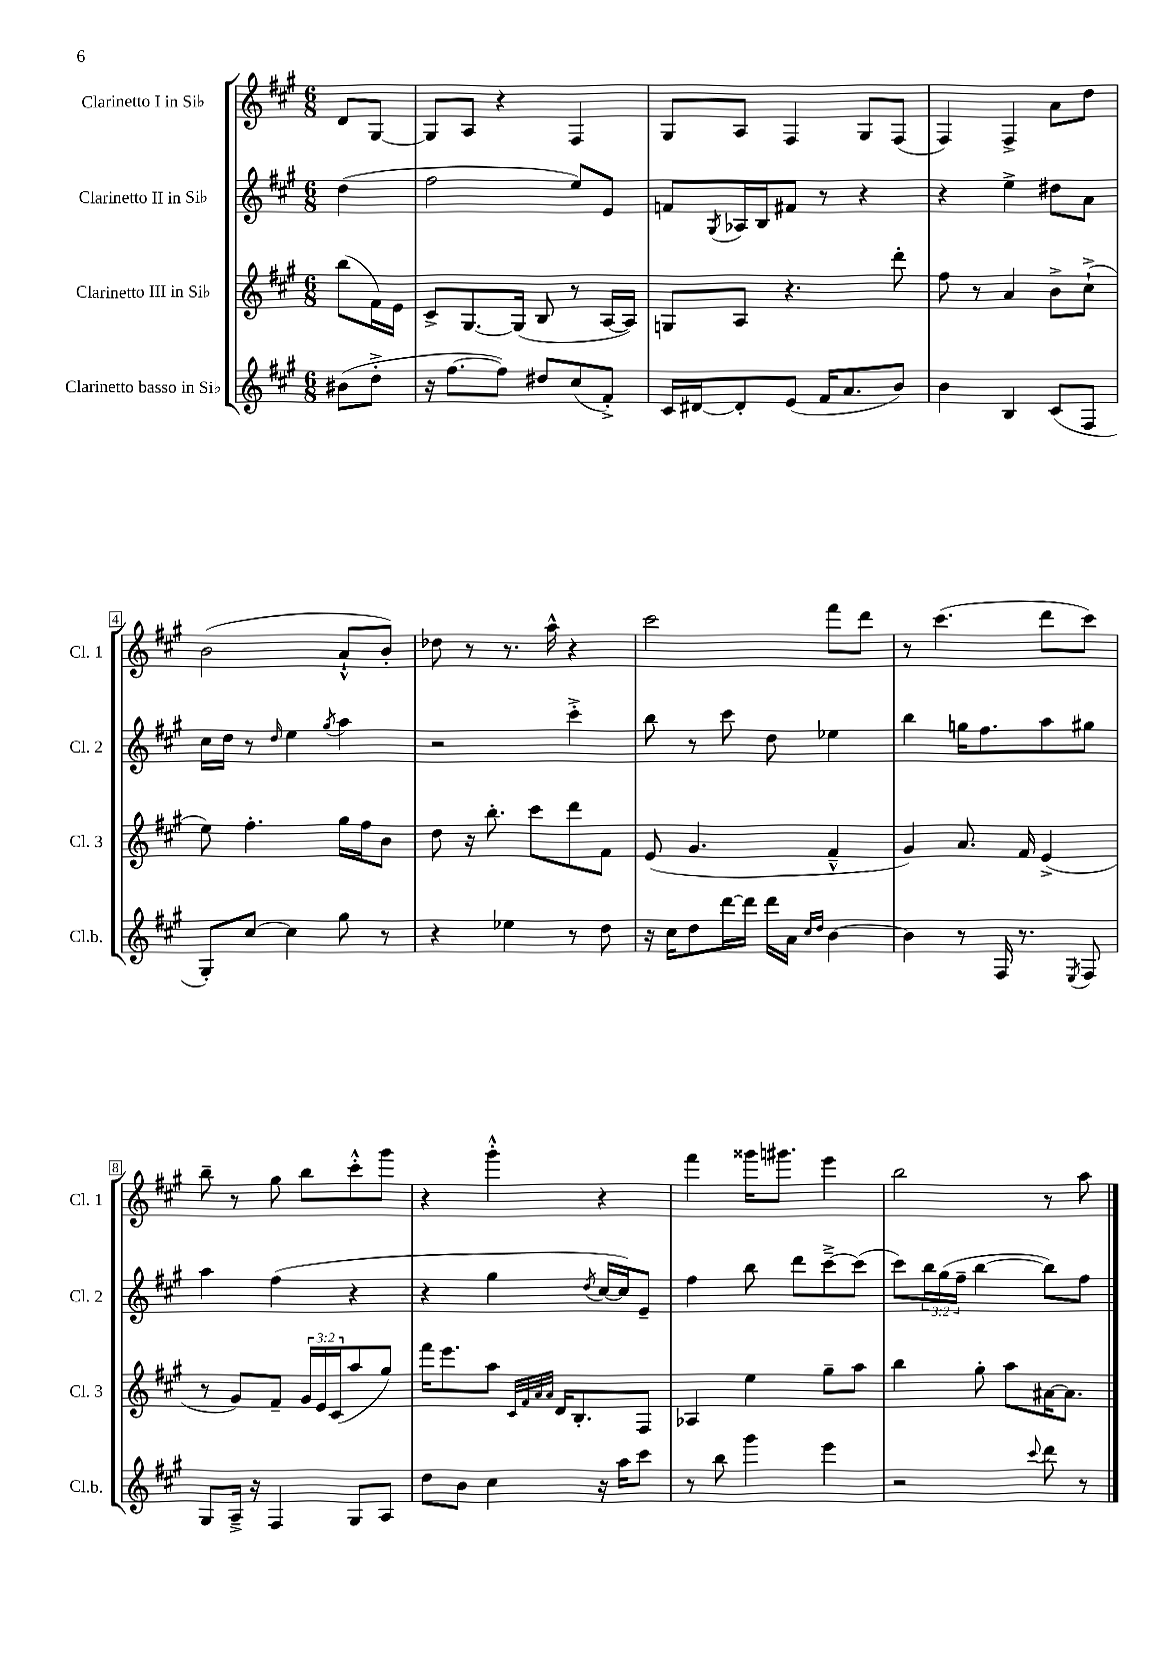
<<
\new StaffGroup <<
\new Staff = "s0" \with { instrumentName = "Clarinetto I in Sib" shortInstrumentName = "Cl. 1" } {
    \clef treble \key a \major \numericTimeSignature \time 6/8 \partial 4
    d'8 gis8~ |
    gis8 a8 r4 fis4 |
    gis8 a8 fis4 gis8 fis8( |
    fis4) fis4-> a'8 d''8 |
    b'2( a'8-!-^ b'8-.) |
    des''8 r8 r8. a''16-^ r4 |
    cis'''2 fis'''8 d'''8 |
    r8 cis'''4.( d'''8 cis'''8) |
    b''8-- r8 gis''8 b''8 cis'''8-.-^ gis'''8 |
    r4 gis'''4-.-^ r4 |
    fis'''4 gisis'''16 gis'''8. e'''4 |
    b''2 r8 a''8 \bar "|." |
}
\new Staff = "s1" \with { instrumentName = "Clarinetto II in Sib" shortInstrumentName = "Cl. 2" } {
    \clef treble \key a \major \numericTimeSignature \time 6/8 \override Staff.TupletNumber.text = #tuplet-number::calc-fraction-text \partial 4
    d''4( |
    fis''2 e''8) e'8 |
    f'8 \acciaccatura { gis8 } aes16 b16 fis'8 r8 r4 |
    r4 e''4-> dis''8 a'8 |
    cis''16 d''16 r8 \grace { d''16 } e''4 \acciaccatura { gis''8 } a''4 |
    r2 cis'''4-.-> |
    b''8 r8 cis'''8 d''8 ees''4 |
    b''4 g''16 fis''8. a''8 gis''8 |
    a''4 fis''4( r4 |
    r4 gis''4 \acciaccatura { d''8 } cis''16~ cis''16) e'8-- |
    fis''4 b''8 d'''8 cis'''8~---> cis'''8( |
    cis'''8) \tuplet 3/2 { b''16 gis''16( fis''16-- } b''4~ b''8) fis''8 \bar "|." |
}
\new Staff = "s2" \with { instrumentName = "Clarinetto III in Sib" shortInstrumentName = "Cl. 3" } {
    \clef treble \key a \major \numericTimeSignature \time 6/8 \override Staff.TupletNumber.text = #tuplet-number::calc-fraction-text \partial 4
    b''8( fis'16) e'16 |
    cis'8-> gis8.~ gis16( b8 r8 a16~ a16) |
    g8 a8 r4. d'''8-. |
    fis''8 r8 a'4 b'8-> cis''8-!->( |
    e''8) fis''4.-. gis''16 fis''16 b'8 |
    d''8 r16 b''8.-. cis'''8 d'''8 fis'8 |
    e'8( gis'4. fis'4---^ |
    gis'4) a'8. fis'16 e'4->( |
    r8 gis'8) fis'8-- \tuplet 3/2 { gis'16 e'16 cis'16( } a''8 gis''8) |
    fis'''16 e'''8. a''8 \grace { cis'32 fis'32 a'32 a'32 } d'16 b8.-. fis8 |
    aes4 e''4 gis''8-- a''8 |
    b''4 gis''8-. a''8 ais'16~ ais'8. \bar "|." |
}
\new Staff = "s3" \with { instrumentName = "Clarinetto basso in Sib" shortInstrumentName = "Cl.b." } {
    \clef treble \key a \major \numericTimeSignature \time 6/8 \partial 4
    bis'8( d''8-.-> |
    r16 fis''8.~ fis''8) dis''8 cis''8( fis'8-.->) |
    cis'16 dis'16~ dis'8-. e'8( fis'16 a'8. b'8) |
    b'4 b4 cis'8( fis8 |
    gis8-.) cis''8~ cis''4 gis''8 r8 |
    r4 ees''4 r8 d''8 |
    r16 cis''16 d''8 d'''16~ d'''16 d'''16 a'16 \grace { cis''16 d''16 } b'4~ |
    b'4 r8 fis16 r8. \acciaccatura { e8 } fis8 |
    gis8 a16---> r16 fis4 gis8 a8 |
    d''8 b'8 cis''4 r16 a''16 cis'''8 |
    r8 b''8 gis'''4 e'''4 |
    r2 \appoggiatura { cis'''8 } d'''8 r8 \bar "|." |
}
>>
>>
\layout { \context { \Score \override BarNumber.stencil = #(make-stencil-boxer 0.1 0.3 ly:text-interface::print) } }
